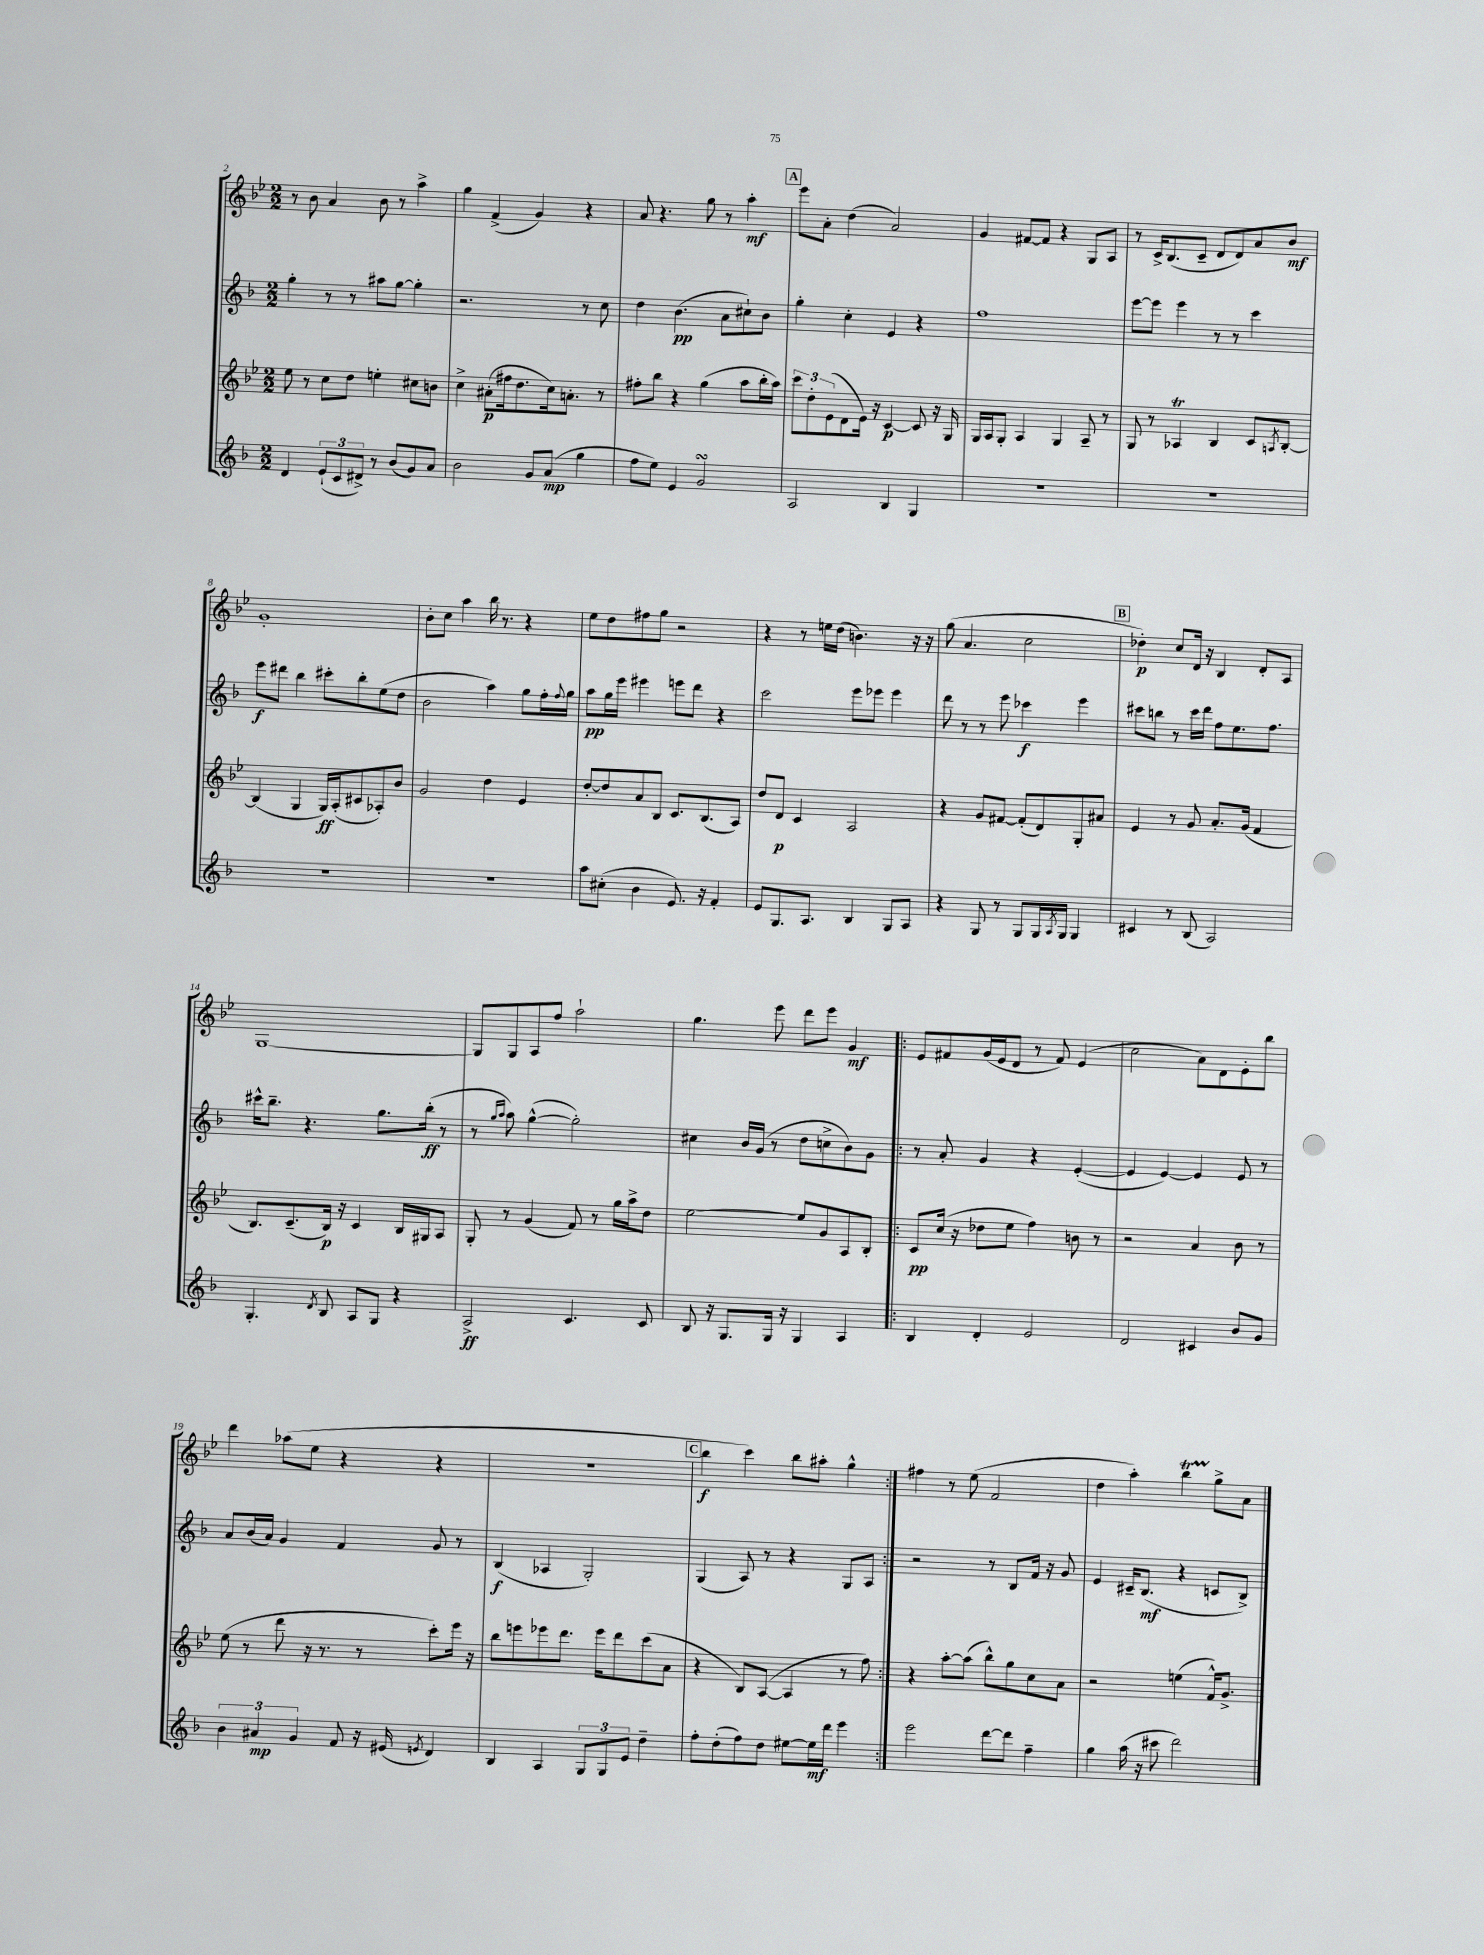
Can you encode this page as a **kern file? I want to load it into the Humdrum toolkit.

**kern	**dynam	**kern	**dynam	**kern	**dynam	**kern	**dynam
*part4	*part4	*part3	*part3	*part2	*part2	*part1	*part1
*staff4	*staff4	*staff3	*staff3	*staff2	*staff2	*staff1	*staff1
*clefG2	*	*clefG2	*	*clefG2	*	*clefG2	*
*k[b-]	*	*k[b-e-]	*	*k[b-]	*	*k[b-e-]	*
*M2/2	*	*M2/2	*	*M2/2	*	*M2/2	*
=2	=2	=2	=2	=2	=2	=2	=2
4d/	.	8ee-\	.	4gg'\	.	8r	.
.	.	8r	.	.	.	8b-\	.
(12e`/L	.	8cc\L	.	8r	.	4a/	.
12c/	.	.	.	.	.	.	.
.	.	8dd\J	.	8r	.	.	.
12d#X^/J)	.	.	.	.	.	.	.
8r	.	4een'\	.	8aa#X\L	.	8b-\	.
(8b-/L	.	.	.	[8gg\J	.	8r	.
8g/)	.	8cc#X\L	.	4gg'\]	.	4aa^\	.
8a/J	.	8bn\J	.	.	.	.	.
=3	=3	=3	=3	=3	=3	=3	=3
2b-\	.	4cc^\	.	2.r	.	4gg\	.
.	.	(8a#X'\L	p	.	.	(4f^/	.
.	.	16ff#X\k	.	.	.	.	.
.	.	8.dd\	.	.	.	.	.
8g/L	.	.	.	.	.	4g/)	.
(8a/J	mp	16cc\k)	.	.	.	.	.
.	.	8.an'\J	.	.	.	.	.
4gg\	.	.	.	8r	.	4r	.
.	.	8r	.	8cc\	.	.	.
=4	=4	=4	=4	=4	=4	=4	=4
8ff\L	.	8ff#X'\L	.	4dd\	.	8a/	.
8ee\J)	.	8bb-\J	.	.	.	4.r	.
4e/	.	4r	.	(4.b-\	pp	.	.
2gsSSS/	.	(4gg\	.	.	.	8gg\	.
.	.	.	.	8a\L	.	8r	.
.	.	8aa\L	.	8cc#X`\)	.	4aa'\	mf
.	.	16bb-'\L	.	8b-\J	.	.	.
.	.	16aa\JJ)	.	.	.	.	.
!!LO:REH:place=s1:t=A
=5	=5	=5	=5	=5	=5	=5	=5
2A/	.	12ccc\L	.	4gg'\	.	8eee-\L	.
.	.	12dd'\	.	.	.	.	.
.	.	.	.	.	.	8a'\J	.
.	.	(12e-\	.	.	.	.	.
.	.	8d\	.	4cc'\	.	(4dd\	.
.	.	16e-\Jk)	.	.	.	.	.
.	.	16r	.	.	.	.	.
4B-/	.	[4c/	p	4e/	.	2a/)	.
4G/	.	8c/]	.	4r	.	.	.
.	.	16r	.	.	.	.	.
.	.	16G/	.	.	.	.	.
=6	=6	=6	=6	=6	=6	=6	=6
1r	.	16G/LL	.	1ff	.	4g/	.
.	.	16A/J	.	.	.	.	.
.	.	8G'/J	.	.	.	.	.
.	.	4A/	.	.	.	[8f#X/L	.
.	.	.	.	.	.	8f#/J]	.
.	.	4G/	.	.	.	4r	.
.	.	8A~/	.	.	.	8G/L	.
.	.	8r	.	.	.	8A/J	.
=7	=7	=7	=7	=7	=7	=7	=7
1r	.	8G/	.	[8eee\L	.	8r	.
.	.	8r	.	8eee\J]	.	16c^/KL	.
.	.	.	.	.	.	(8.B-/	.
.	.	4A-XT/	.	4eee\	.	.	.
.	.	.	.	.	.	8c~/J	.
.	.	4B-/	.	8r	.	8d/L	.
.	.	.	.	8r	.	8d/)	.
.	.	8c/L	.	4ccc\	.	8a/	.
.	.	8qAn/	.	.	.	.	.
.	.	[8B-'/J	.	.	.	8b-/J	mf
!!LO:LB:g=z
=8	=8	=8	=8	=8	=8	=8	=8
1r	.	(4B-/]	.	8eee\L	f	1g'	.
.	.	.	.	8ddd#X\J	.	.	.
.	.	4G/	.	4bb-\	.	.	.
.	.	16G/LL)	ff	8ccc#X'\L	.	.	.
.	.	(16A'/J	.	.	.	.	.
.	.	8c#X/	.	8bb-'\	.	.	.
.	.	8A-X'/)	.	(8ee\	.	.	.
.	.	8b-/J	.	8dd\J	.	.	.
=9	=9	=9	=9	=9	=9	=9	=9
1r	.	2g/	.	2b-\	.	8b-'\L	.
.	.	.	.	.	.	8cc\J	.
.	.	.	.	.	.	4aa\	.
.	.	4dd\	.	4aa\)	.	16bb-\	.
.	.	.	.	.	.	8.r	.
.	.	4e-/	.	8gg\L	.	4r	.
.	.	.	.	16ff'\L	.	.	.
.	.	.	.	8qqff/	.	.	.
.	.	.	.	16gg\JJ	.	.	.
=10	=10	=10	=10	=10	=10	=10	=10
8aa\L	.	[8dd'/L	.	8aa\L	pp	8ee-\L	.
(8cc#X'\J	.	8dd/]	.	16gg\L	.	8dd\	.
.	.	.	.	16eee\JJ	.	.	.
4b-\	.	8a/	.	4eee#X\	.	8ff#X\	.
.	.	8B-/J	.	.	.	8gg\J	.
8.e/)	.	8.c/L	.	8eeen\L	.	2r	.
.	.	.	.	8ddd\J	.	.	.
16r	.	(8.B-/	.	.	.	.	.
4f'/	.	.	.	4r	.	.	.
.	.	8A/J)	.	.	.	.	.
=11	=11	=11	=11	=11	=11	=11	=11
8e/L	.	8dd/L	.	2ccc\	.	4r	.
8.G/	.	8d/J	p	.	.	.	.
.	.	4c/	.	.	.	8r	.
8.A/J	.	.	.	.	.	.	.
.	.	.	.	.	.	16een\LL	.
.	.	.	.	.	.	(16dd\JJ	.
4B-/	.	2A/	.	8eee\L	.	4.bn\)	.
.	.	.	.	8eee-X\J	.	.	.
8G/L	.	.	.	4eee-\	.	.	.
8A/J	.	.	.	.	.	16r	.
.	.	.	.	.	.	16r	.
=12	=12	=12	=12	=12	=12	=12	=12
4r	.	4r	.	8ddd\	.	(8gg\	.
.	.	.	.	8r	.	4.a/	.
8G/	.	8g/L	.	8r	.	.	.
8r	.	[8f#X/J	.	8eee\	.	.	.
8G/L	.	(8f#'/L]	.	4ccc-X\	f	2cc\	.
16G/L	.	8d/)	.	.	.	.	.
8qA/	.	.	.	.	.	.	.
16G/JJ	.	.	.	.	.	.	.
4G/	.	8G'/	.	4eee\	.	.	.
.	.	8a#X/J	.	.	.	.	.
!!LO:REH:place=s1:t=B
=13	=13	=13	=13	=13	=13	=13	=13
4c#X/	.	4e-/	.	8ccc#X\L	.	4dd-X'\)	p
.	.	.	.	8bbn\J	.	.	.
8r	.	8r	.	8r	.	8cc/L	.
(8B-/	.	8g/	.	16ccc#\LL	.	16d/Jk	.
.	.	.	.	16ddd\JJ	.	16r	.
2A/)	.	8.a'/L	.	8ff\L	.	4B-/	.
.	.	.	.	8.ee\	.	.	.
.	.	(16g/Jk	.	.	.	.	.
.	.	4f/	.	.	.	8d'/L	.
.	.	.	.	8.ff\J	.	.	.
.	.	.	.	.	.	8A/J	.
!!LO:LB:g=z
=14	=14	=14	=14	=14	=14	=14	=14
4.G'/	.	8.B-/L)	.	16ccc#X^^\KL	.	[1G	.
.	.	.	.	8.bb-~\J	.	.	.
.	.	(8.c~/	.	.	.	.	.
.	.	.	.	4.r	.	.	.
8qd/	.	.	.	.	.	.	.
8B-/	.	16B-/Jk)	p	.	.	.	.
.	.	16r	.	.	.	.	.
8A/L	.	4c/	.	.	.	.	.
8G/J	.	.	.	8.gg\L	.	.	.
4r	.	16B-/LL	.	.	.	.	.
.	.	16G#X/J	.	(16bb-'\Jk	ff	.	.
.	.	8A/J	.	8r	.	.	.
=15	=15	=15	=15	=15	=15	=15	=15
2A^/	ff	8G'/	.	8r	.	8G/L]	.
.	.	.	.	16qqgg/LL	.	.	.
.	.	.	.	16qqaa/JJ	.	.	.
.	.	8r	.	8aa\)	.	8G/	.
.	.	(4g/	.	([4gg^^\	.	8A/	.
.	.	.	.	.	.	8ff/J	.
4.c/	.	8f/)	.	2gg'\])	.	2aa`\	.
.	.	8r	.	.	.	.	.
.	.	16gg\LL	.	.	.	.	.
.	.	16aa^\J	.	.	.	.	.
8c/	.	8dd\J	.	.	.	.	.
=16	=16	=16	=16	=16	=16	=16	=16
8B-/	.	[2ee-\	.	4cc#X\	.	4.gg\	.
16r	.	.	.	.	.	.	.
8.G/L	.	.	.	.	.	.	.
.	.	.	.	16b-/LL	.	.	.
.	.	.	.	(16g/JJ	.	.	.
16G/Jk	.	.	.	8r	.	8eee-\	.
16r	.	.	.	.	.	.	.
4G/	.	8ee-/L]	.	8dd\L	.	8ddd\L	.
.	.	8g/	.	8ccn^\	.	8eee-\J	.
4A/	.	8A/	.	8b-\)	.	4g/	mf
.	.	8B-'/J	.	8g\J	.	.	.
=17!|:	=17!|:	=17!|:	=17!|:	=17!|:	=17!|:	=17!|:	=17!|:
4B-/	.	8c/L	pp	8r	.	8e-/L	.
.	.	(16cc/Jk	.	8a'/	.	8f#X/	.
.	.	16r	.	.	.	.	.
4d'/	.	8dd-X\L	.	4g/	.	(16g/L	.
.	.	.	.	.	.	16e-/J	.
.	.	8ee-\J	.	.	.	8d/J	.
2e/	.	4ff\)	.	4r	.	8r	.
.	.	.	.	.	.	8f#/)	.
.	.	8bn\	.	([4e'/	.	(4e-/	.
.	.	8r	.	.	.	.	.
=18	=18	=18	=18	=18	=18	=18	=18
2d/	.	2r	.	4e/]	.	2cc\	.
.	.	.	.	[4e/)	.	.	.
4c#X/	.	4a/	.	4e/]	.	8a\L)	.
.	.	.	.	.	.	8d\	.
8b-/L	.	8b-\	.	8e/	.	8e-'\	.
8g/J	.	8r	.	8r	.	8bb-\J	.
!!LO:LB:g=z
=19	=19	=19	=19	=19	=19	=19	=19
6b-\	.	(8ee-\	.	8a/L	.	4ddd\	.
.	.	8r	.	(16b-/L	.	.	.
6a#X/	mp	.	.	.	.	.	.
.	.	.	.	16a/JJ)	.	.	.
.	.	8ddd\	.	4g/	.	(8aa-X\L	.
6g/	.	.	.	.	.	.	.
.	.	16r	.	.	.	8ee-\J	.
.	.	8.r	.	.	.	.	.
8f/	.	.	.	4f/	.	4r	.
16r	.	8r	.	.	.	.	.
(16e#X/	.	.	.	.	.	.	.
8qen/	.	.	.	.	.	.	.
4d/)	.	8ccc'\L)	.	8g/	.	4r	.
.	.	16eee-\Jk	.	8r	.	.	.
.	.	16r	.	.	.	.	.
=20	=20	=20	=20	=20	=20	=20	=20
4B-/	.	8bb-\L	.	(4B-/	f	1r	.
.	.	8eeen\	.	.	.	.	.
4A/	.	8eee-X\	.	4A-X/	.	.	.
.	.	8.ddd\J	.	.	.	.	.
12G/L	.	.	.	2G'/)	.	.	.
.	.	16eee-\KL	.	.	.	.	.
12G/	.	.	.	.	.	.	.
.	.	8ddd\	.	.	.	.	.
12e/J	.	.	.	.	.	.	.
4dd~\	.	(8ccc\	.	.	.	.	.
.	.	8a\J	.	.	.	.	.
!!LO:REH:place=s1:t=C
=21	=21	=21	=21	=21	=21	=21	=21
8ff'\L	.	4r	.	(4G/	.	4bb-\	f
(8dd'\	.	.	.	.	.	.	.
8ff\)	.	8B-/L)	.	8A/)	.	4ccc\)	.
8dd\J	.	([8A/J	.	8r	.	.	.
[8ee#X\L	.	4A/]	.	4r	.	8bb-\L	.
16ee#\L]	mf	.	.	.	.	8aa#X'\J	.
16ddd\JJ	.	.	.	.	.	.	.
4eee\	.	8r	.	8G/L	.	4gg^^\	.
.	.	8ff\)	.	8A/J	.	.	.
=22:|!	=22:|!	=22:|!	=22:|!	=22:|!	=22:|!	=22:|!	=22:|!
2eee\	.	4r	.	2r	.	4ff#X\	.
.	.	[8aa'\L	.	.	.	8r	.
.	.	(8aa\J]	.	.	.	(8ee-\	.
[8ddd\L	.	8bb-^^\L)	.	8r	.	2f/	.
8ddd\J]	.	8gg\	.	8B-/L	.	.	.
4ff~\	.	8cc\	.	16f/Jk	.	.	.
.	.	.	.	16r	.	.	.
.	.	8a\J	.	8g/	.	.	.
=23	=23	=23	=23	=23	=23	=23	=23
4gg\	.	2r	.	4e/	.	4dd\	.
(16aa\	.	.	.	16c#X~/KL	.	4aa'\)	.
16r	.	.	.	(8.B-/J	mf	.	.
8ccc#X\	.	.	.	.	.	.	.
2ddd\)	.	(4een\	.	4r	.	4bb-T\	.
.	.	16f^^/KL)	.	8cn/L	.	8gg^\L	.
.	.	8.g^/J	.	.	.	.	.
.	.	.	.	8B-^/J)	.	8a\J	.
==	==	==	==	==	==	==	==
*-	*-	*-	*-	*-	*-	*-	*-
